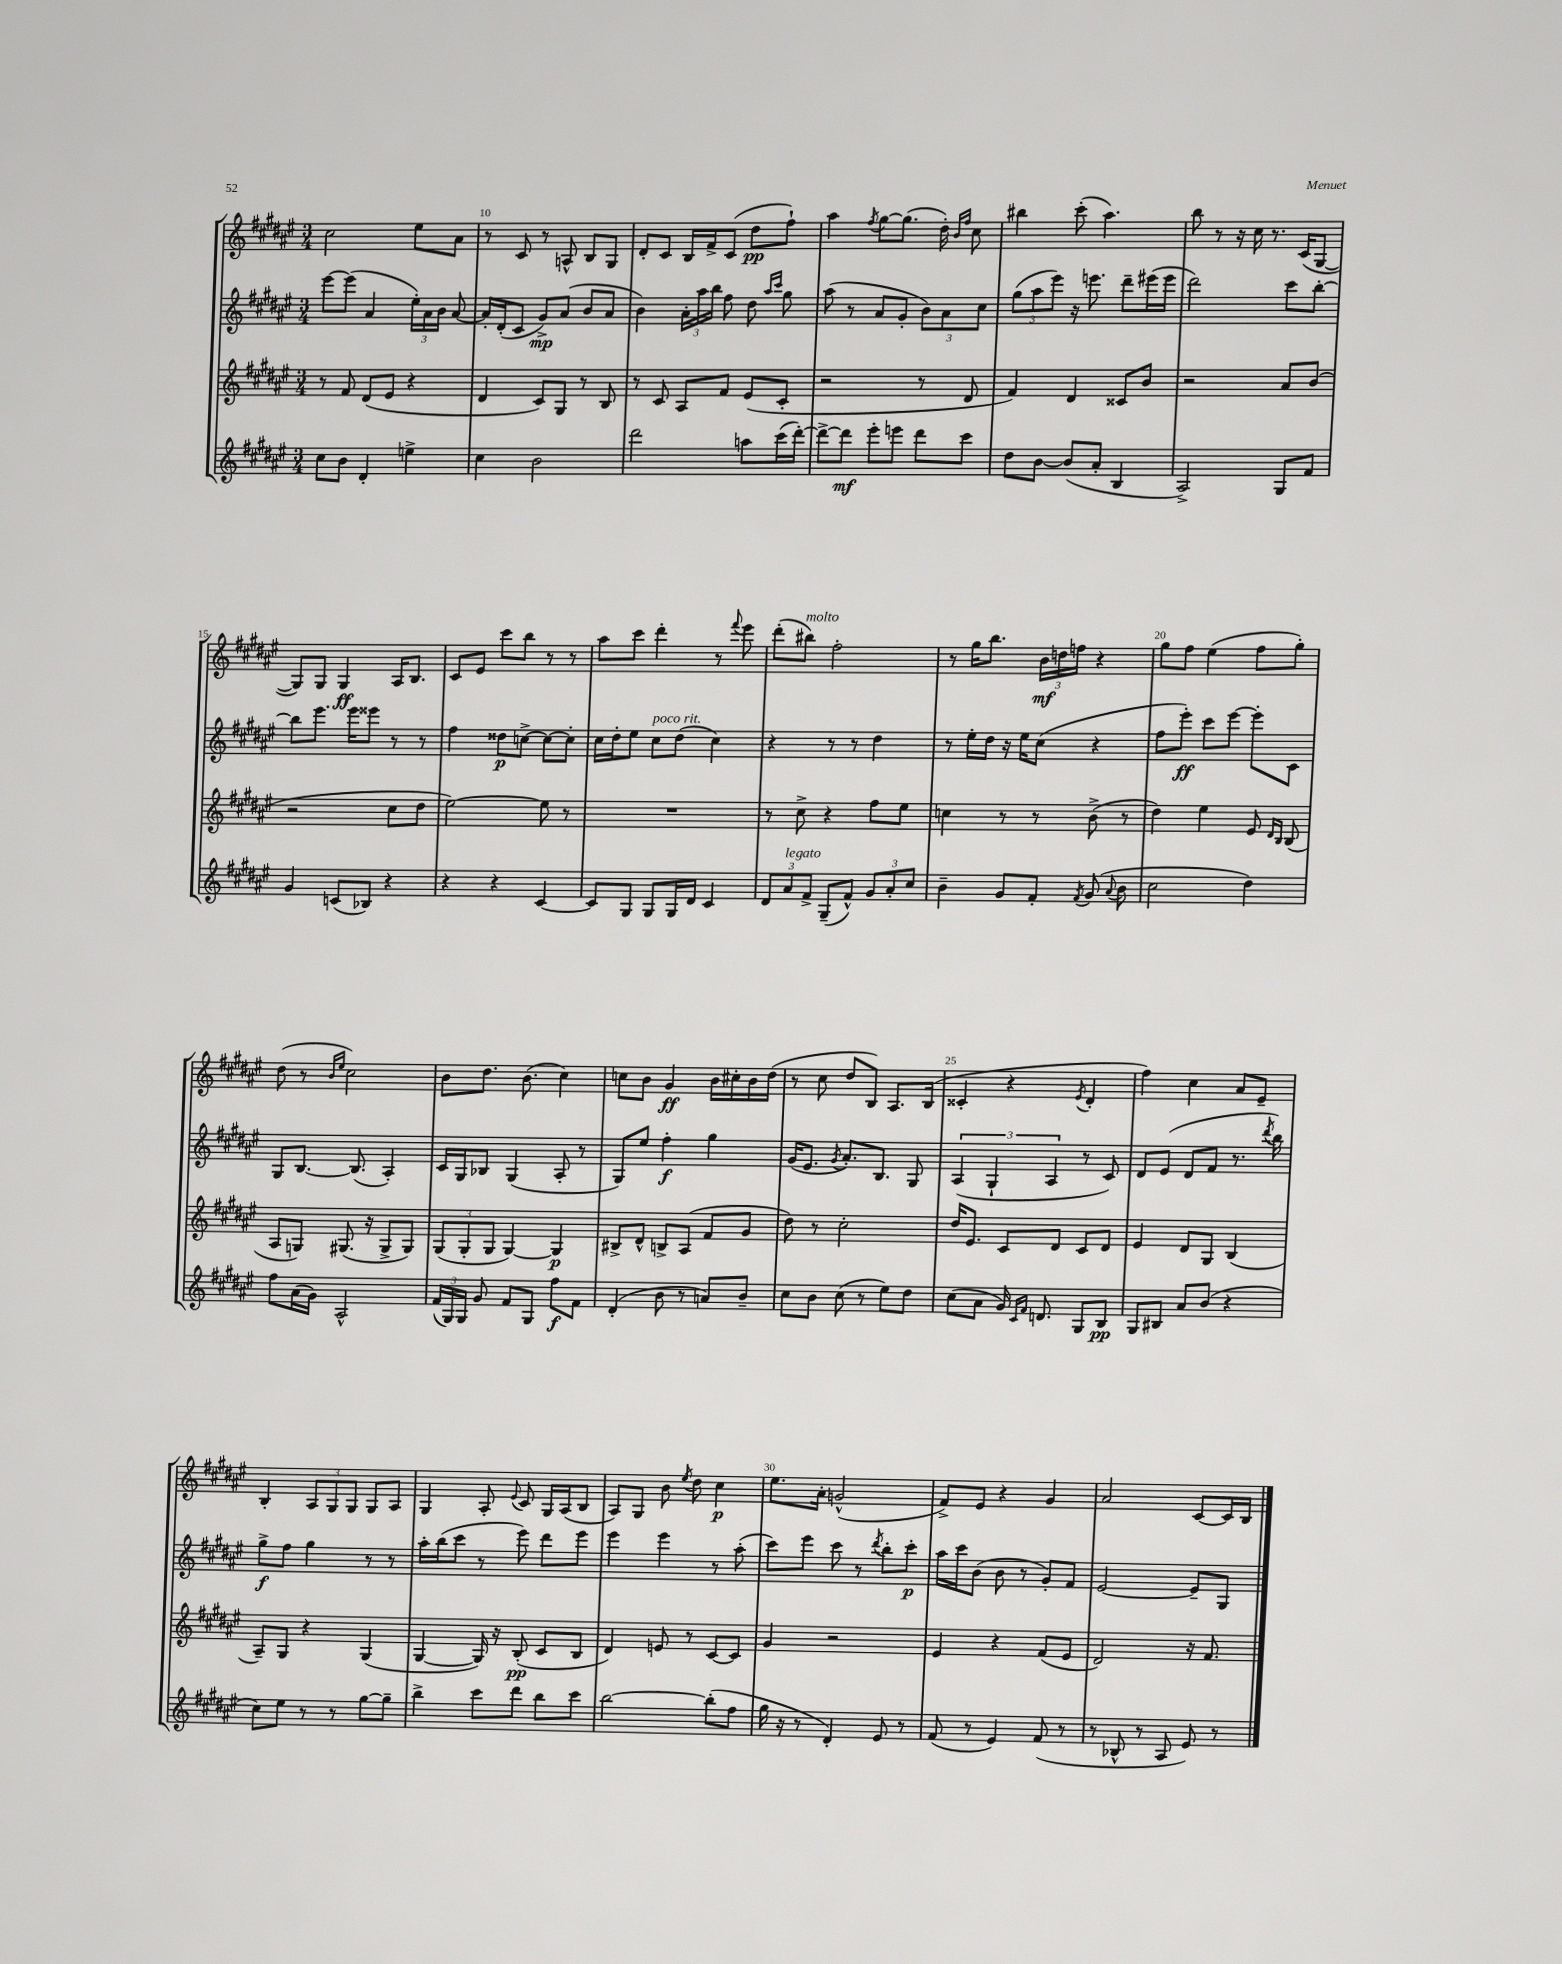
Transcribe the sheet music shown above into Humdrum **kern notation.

**kern	**dynam	**kern	**dynam	**kern	**dynam	**kern	**dynam
*part4	*part4	*part3	*part3	*part2	*part2	*part1	*part1
*staff4	*staff4	*staff3	*staff3	*staff2	*staff2	*staff1	*staff1
*clefG2	*	*clefG2	*	*clefG2	*	*clefG2	*
*k[f#c#g#d#a#e#]	*	*k[f#c#g#d#a#e#]	*	*k[f#c#g#d#a#e#]	*	*k[f#c#g#d#a#e#]	*
*M3/4	*	*M3/4	*	*M3/4	*	*M3/4	*
=9	=9	=9	=9	=9	=9	=9	=9
8cc#\L	.	8r	.	[8eee#\L	.	2cc#\	.
8b\J	.	8f#/	.	(8eee#\J]	.	.	.
4d#'/	.	(8d#/L	.	4a#/	.	.	.
.	.	8e#/J	.	.	.	.	.
4een^\	.	4r	.	24ee#'\LL)	.	8ee#\L	.
.	.	.	.	24a#\	.	.	.
.	.	.	.	24b\JJ	.	.	.
.	.	.	.	[8a#/	.	8a#\J	.
=10	=10	=10	=10	=10	=10	=10	=10
4cc#\	.	4d#/	.	16a#'/LL]	.	8r	.
.	.	.	.	(16d#'/J	.	.	.
.	.	.	.	8c#/J	.	8c#/	.
2b\	.	8c#/L)	.	8g#^/L)	mp	8r	.
.	.	8G#/J	.	(8a#/J	.	8An^^/	.
.	.	8r	.	8b/L	.	8B/L	.
.	.	8B/	.	8a#/J	.	8G#/J	.
=11	=11	=11	=11	=11	=11	=11	=11
2ddd#\	.	8r	.	4b\)	.	8d#'/L	.
.	.	8c#/	.	.	.	8c#/J	.
.	.	8A#/L	.	24a#'\LL	.	16B/LL	.
.	.	.	.	24aa#\	.	.	.
.	.	.	.	.	.	16f#^/J	.
.	.	.	.	24bb\JJ	.	.	.
.	.	8f#/J	.	8ff#\	.	(8c#/J	.
8aan\L	.	(8e#/L	.	8dd#\	.	8dd#\L	pp
.	.	.	.	16qqaa#/LL	.	.	.
.	.	.	.	16qqccc#/JJ	.	.	.
(16ccc#\L	.	8c#'/J	.	8gg#\	.	8ff#`\J)	.
[16ddd#'\JJ)	.	.	.	.	.	.	.
=12	=12	=12	=12	=12	=12	=12	=12
8ddd#^\L_	.	2r	.	(8aa#\	.	4aa#\	.
8ddd#\J]	mf	.	.	8r	.	.	.
.	.	.	.	.	.	8qff#/	.
8eee#'\L	.	.	.	8a#/L	.	[8gg#\L	.
8eeen\J	.	.	.	8g#'/J	.	(8.gg#\J]	.
8ddd#\L	.	8r	.	12b\L)	.	.	.
.	.	.	.	.	.	16dd#'\)	.
.	.	.	.	12a#\	.	.	.
.	.	.	.	.	.	16qqb/LL	.
.	.	.	.	.	.	16qqff#/JJ	.
8ccc#\J	.	8d#/	.	.	.	8cc#\	.
.	.	.	.	12cc#\J	.	.	.
=13	=13	=13	=13	=13	=13	=13	=13
8dd#\L	.	4f#/)	.	(12gg#\L	.	4bb#X\	.
.	.	.	.	12aa#\	.	.	.
[8b\J	.	.	.	.	.	.	.
.	.	.	.	12eee#\J)	.	.	.
(8b/L]	.	4d#/	.	16r	.	(8ccc#'\	.
.	.	.	.	8.eeen\	.	.	.
8a#'/J	.	.	.	.	.	4.aa#\)	.
4B/	.	8c##X/L	.	8ddd#~\L	.	.	.
.	.	8b/J	.	(16eee#X\L	.	.	.
.	.	.	.	16eee#\JJ	.	.	.
=14	=14	=14	=14	=14	=14	=14	=14
2A#^/)	.	2r	.	2ddd#\)	.	8bb\	.
.	.	.	.	.	.	8r	.
.	.	.	.	.	.	16r	.
.	.	.	.	.	.	16cc#\	.
.	.	.	.	.	.	8.r	.
8G#/L	.	8a#/L	.	8ccc#\L	.	.	.
.	.	.	.	.	.	(16c#/KL	.
8f#/J	.	(8b/J	.	[8bb'\J	.	[8G#/J	.
!!LO:LB:g=z
=15	=15	=15	=15	=15	=15	=15	=15
4g#/	.	2r	.	8bb\L]	.	8G#/L])	.
.	.	.	.	8.eee#\J	.	8G#/J	.
(8cn/L	.	.	.	.	.	4G#/	ff
.	.	.	.	16eee#\KL	.	.	.
8B-X/J)	.	.	.	8eee##X\J	.	.	.
4r	.	8cc#\L	.	8r	.	16A#/KL	.
.	.	.	.	.	.	8.B/J	.
.	.	8dd#\J	.	8r	.	.	.
=16	=16	=16	=16	=16	=16	=16	=16
4r	.	[2ee#\)	.	4ff#\	.	8c#/L	.
.	.	.	.	.	.	8e#/J	.
4r	.	.	.	8dd##X\L	p	8ccc#\L	.
.	.	.	.	[8ccn^\J	.	8bb\J	.
[4c#/	.	8ee#\]	.	8cc\L_	.	8r	.
.	.	8r	.	8cc'\J]	.	8r	.
=17	=17	=17	=17	=17	=17	=17	=17
8c#/L]	.	2.r	.	16cc#\LL	.	8aa#\L	.
.	.	.	.	16dd#'\J	.	.	.
8G#/J	.	.	.	8ee#\J	.	8ccc#\J	.
!	!	!	!	!LO:TX:a:i:t=poco rit.	!	!	!
8G#/L	.	.	.	8cc#\L	.	4ddd#'\	.
16G#/L	.	.	.	(8dd#\J	.	.	.
16d#/JJ	.	.	.	.	.	.	.
4c#/	.	.	.	4cc#\)	.	8r	.
.	.	.	.	.	.	8qqfff#/	.
.	.	.	.	.	.	8eee#\	.
=18	=18	=18	=18	=18	=18	=18	=18
12d#/L	.	8r	.	4r	.	(8ddd#'\L	.
!LO:TX:a:i:t=legato	!	!	!	!	!	!	!
12a#/	.	.	.	.	.	.	.
!	!	!	!	!	!	!LO:TX:a:i:t=molto	!
.	.	8cc#^\	.	.	.	8bb#X\J)	.
12f#^/J	.	.	.	.	.	.	.
(8G#~/L	.	4r	.	8r	.	2ff#'\	.
8f#^^/J)	.	.	.	8r	.	.	.
12g#/L	.	8ff#\L	.	4dd#\	.	.	.
12a#'/	.	.	.	.	.	.	.
.	.	8ee#\J	.	.	.	.	.
12cc#/J	.	.	.	.	.	.	.
=19	=19	=19	=19	=19	=19	=19	=19
4b~\	.	4ccn\	.	8r	.	8r	.
.	.	.	.	16ee#'\LL	.	16gg#\KL	.
.	.	.	.	16dd#\JJ	.	8.bb\J	.
8g#/L	.	8r	.	16r	.	.	.
.	.	.	.	16ee#\KL	.	.	.
8f#'/J	.	8r	.	(8cc#\J	.	24b\LL	mf
.	.	.	.	.	.	24ddn\	.
.	.	.	.	.	.	24ffn\JJ	.
8qf#/	.	.	.	.	.	.	.
(8g#/	.	(8b^\	.	4r	.	4r	.
8qqa#/	.	.	.	.	.	.	.
8b\	.	8r	.	.	.	.	.
=20	=20	=20	=20	=20	=20	=20	=20
2cc#\	.	4dd#\)	.	8ff#\L	.	8gg#\L	.
.	.	.	.	8eee#'\J)	ff	8ff#\J	.
.	.	4ee#\	.	8ccc#\L	.	(4ee#\	.
.	.	.	.	[8eee#\J	.	.	.
4dd#\)	.	8e#/	.	8eee#'\L]	.	8ff#\L	.
.	.	16qqd#/LL	.	.	.	.	.
.	.	16qqB/JJ	.	.	.	.	.
.	.	(8B/	.	8c#\J	.	8gg#'\J)	.
!!LO:LB:g=z
=21	=21	=21	=21	=21	=21	=21	=21
8ff#\L	.	8A#/L	.	8G#/L	.	(8dd#\	.
(16a#\L	.	8Gn/J)	.	[8.B/J	.	8r	.
16g#\JJ)	.	.	.	.	.	.	.
.	.	.	.	.	.	16qqb/LL	.
.	.	.	.	.	.	16qqee#/JJ	.
2A#^^/	.	(8.G#X/	.	.	.	2cc#\)	.
.	.	.	.	(8.B/]	.	.	.
.	.	16r	.	.	.	.	.
.	.	8G#^/L	.	4A#'/)	.	.	.
.	.	8G#/J)	.	.	.	.	.
=22	=22	=22	=22	=22	=22	=22	=22
(24f#/LL	.	(12G#/L	.	16c#/LL	.	8b\L	.
24G#/)	.	.	.	.	.	.	.
.	.	.	.	16G#/J	.	.	.
24G#/JJ	.	12G#'/	.	.	.	.	.
8g#/	.	.	.	8B-X/J	.	8.dd#\J	.
.	.	12G#/J	.	.	.	.	.
8f#/L	.	[4G#/)	.	(4G#/	.	.	.
.	.	.	.	.	.	(8.b\	.
8G#/J	.	.	.	.	.	.	.
8ff#\L	f	4G#/]	p	8A#'/	.	4cc#\)	.
8f#\J	.	.	.	8r	.	.	.
=23	=23	=23	=23	=23	=23	=23	=23
(4d#'/	.	8B#X^/L	.	8G#/L)	.	8ccn\L	.
.	.	8d#^^/J	.	8ee#/J	.	8b\J	.
8b\	.	8Bn^/L	.	4ff#'\	f	4g#/	ff
8r	.	(8A#/J	.	.	.	.	.
8an/L)	.	8f#/L	.	4gg#\	.	16b\LL	.
.	.	.	.	.	.	16cc#X'\	.
8b~/J	.	8g#/J	.	.	.	16b\	.
.	.	.	.	.	.	(16dd#\JJ	.
=24	=24	=24	=24	=24	=24	=24	=24
8cc#\L	.	8dd#\)	.	(16g#/KL	.	8r	.
.	.	.	.	8.e#/J	.	.	.
8b\J	.	8r	.	.	.	8cc#\	.
.	.	.	.	8qg#/	.	.	.
(8cc#\	.	2cc#'\	.	8.a#'/L)	.	8dd#/L	.
8r	.	.	.	.	.	8B/J)	.
.	.	.	.	8.B/J	.	.	.
8ee#\L)	.	.	.	.	.	8.A#/L	.
8dd#\J	.	.	.	8G#/	.	.	.
.	.	.	.	.	.	(16B/Jk	.
=25	=25	=25	=25	=25	=25	=25	=25
(8cc#\L	.	16dd#/KL	.	(6A#/	.	4c##X'/	.
.	.	8.e#/J	.	.	.	.	.
8a#\J	.	.	.	.	.	.	.
.	.	.	.	6G#`/	.	.	.
16g#/)	.	8c#/L	.	.	.	4r	.
16qqc#/LL	.	.	.	.	.	.	.
16qqf#/JJ	.	.	.	.	.	.	.
8.dn/	.	.	.	.	.	.	.
.	.	.	.	6A#/	.	.	.
.	.	8d#/J	.	.	.	.	.
.	.	.	.	.	.	8qe#/	.
8G#/L	.	8c#/L	.	8r	.	4d#'/	.
8B/J	pp	8d#/J	.	8c#/)	.	.	.
=26	=26	=26	=26	=26	=26	=26	=26
8G#/L	.	4e#/	.	8d#/L	.	4ff#\)	.
8B#X/J	.	.	.	(8e#/J	.	.	.
8a#/L	.	8d#/L	.	8d#/L	.	4cc#\	.
(8b/J	.	8G#/J	.	8f#/J	.	.	.
4r	.	(4B/	.	8.r	.	8a#/L	.
.	.	.	.	.	.	8e#~/J	.
.	.	.	.	8qddd#/	.	.	.
.	.	.	.	16bb\)	.	.	.
!!LO:LB:g=z
=27	=27	=27	=27	=27	=27	=27	=27
8cc#\L)	.	8A#~/L)	.	8gg#^\L	f	4B'/	.
8ee#\J	.	8G#/J	.	8ff#\J	.	.	.
8r	.	4r	.	4gg#\	.	12A#/L	.
.	.	.	.	.	.	12G#/	.
8r	.	.	.	.	.	.	.
.	.	.	.	.	.	12G#/J	.
[8gg#\L	.	(4G#/	.	8r	.	8G#/L	.
8gg#~\J]	.	.	.	8r	.	8A#/J	.
=28	=28	=28	=28	=28	=28	=28	=28
4bb^\	.	[4G#/	.	16aa#'\LL	.	4G#/	.
.	.	.	.	(16bb\J	.	.	.
.	.	.	.	8ccc#\J	.	.	.
8ccc#\L	.	16G#/])	.	8r	.	8A#'/	.
.	.	16r	.	.	.	.	.
.	.	.	.	.	.	8qqe#/	.
8ddd#\J	.	(8B'/	pp	8eee#\)	.	8c#/	.
8bb\L	.	8c#/L	.	8ddd#\L	.	16G#/LL	.
.	.	.	.	.	.	(16A#/J	.
8ccc#\J	.	8B/J	.	8eee#\J	.	8B/J	.
=29	=29	=29	=29	=29	=29	=29	=29
[2bb\	.	4d#/)	.	4eee#\	.	8A#/L)	.
.	.	.	.	.	.	8G#/J	.
.	.	8en/	.	4eee#\	.	8b\	.
.	.	.	.	.	.	8qee#/	.
.	.	8r	.	.	.	8dd#\	.
(8bb'\L]	.	[8c#/L	.	8r	.	4cc#\	p
8ff#\J	.	8c#/J]	.	(8aa#'\	.	.	.
=30	=30	=30	=30	=30	=30	=30	=30
16gg#\	.	4g#/	.	8ccc#\L)	.	8.ee#\L	.
16r	.	.	.	.	.	.	.
8r	.	.	.	8eee#\J	.	.	.
.	.	.	.	.	.	16a#'\Jk	.
4d#'/)	.	2r	.	8ccc#\	.	(2gn^^/	.
.	.	.	.	8r	.	.	.
.	.	.	.	8qddd#/	.	.	.
8e#/	.	.	.	8bb'\L	.	.	.
8r	.	.	.	8ccc#'\J	p	.	.
=31	=31	=31	=31	=31	=31	=31	=31
(8f#/	.	4e#/	.	16aa#\LL	.	8f#^/L)	.
.	.	.	.	16ccc#\J	.	.	.
8r	.	.	.	(8b\J	.	8e#/J	.
4e#/)	.	4r	.	8b\	.	4r	.
.	.	.	.	8r	.	.	.
(8f#/	.	(8f#/L	.	8g#'/L)	.	4g#/	.
8r	.	8e#/J	.	8f#/J	.	.	.
=32	=32	=32	=32	=32	=32	=32	=32
8r	.	2d#/)	.	[2e#/	.	2a#/	.
8B-X^^/	.	.	.	.	.	.	.
8r	.	.	.	.	.	.	.
8A#/	.	.	.	.	.	.	.
8e#/)	.	16r	.	8e#~/L]	.	[8c#/L	.
.	.	8.f#/	.	.	.	.	.
8r	.	.	.	8G#/J	.	16c#/L]	.
.	.	.	.	.	.	16B/JJ	.
==	==	==	==	==	==	==	==
*-	*-	*-	*-	*-	*-	*-	*-
